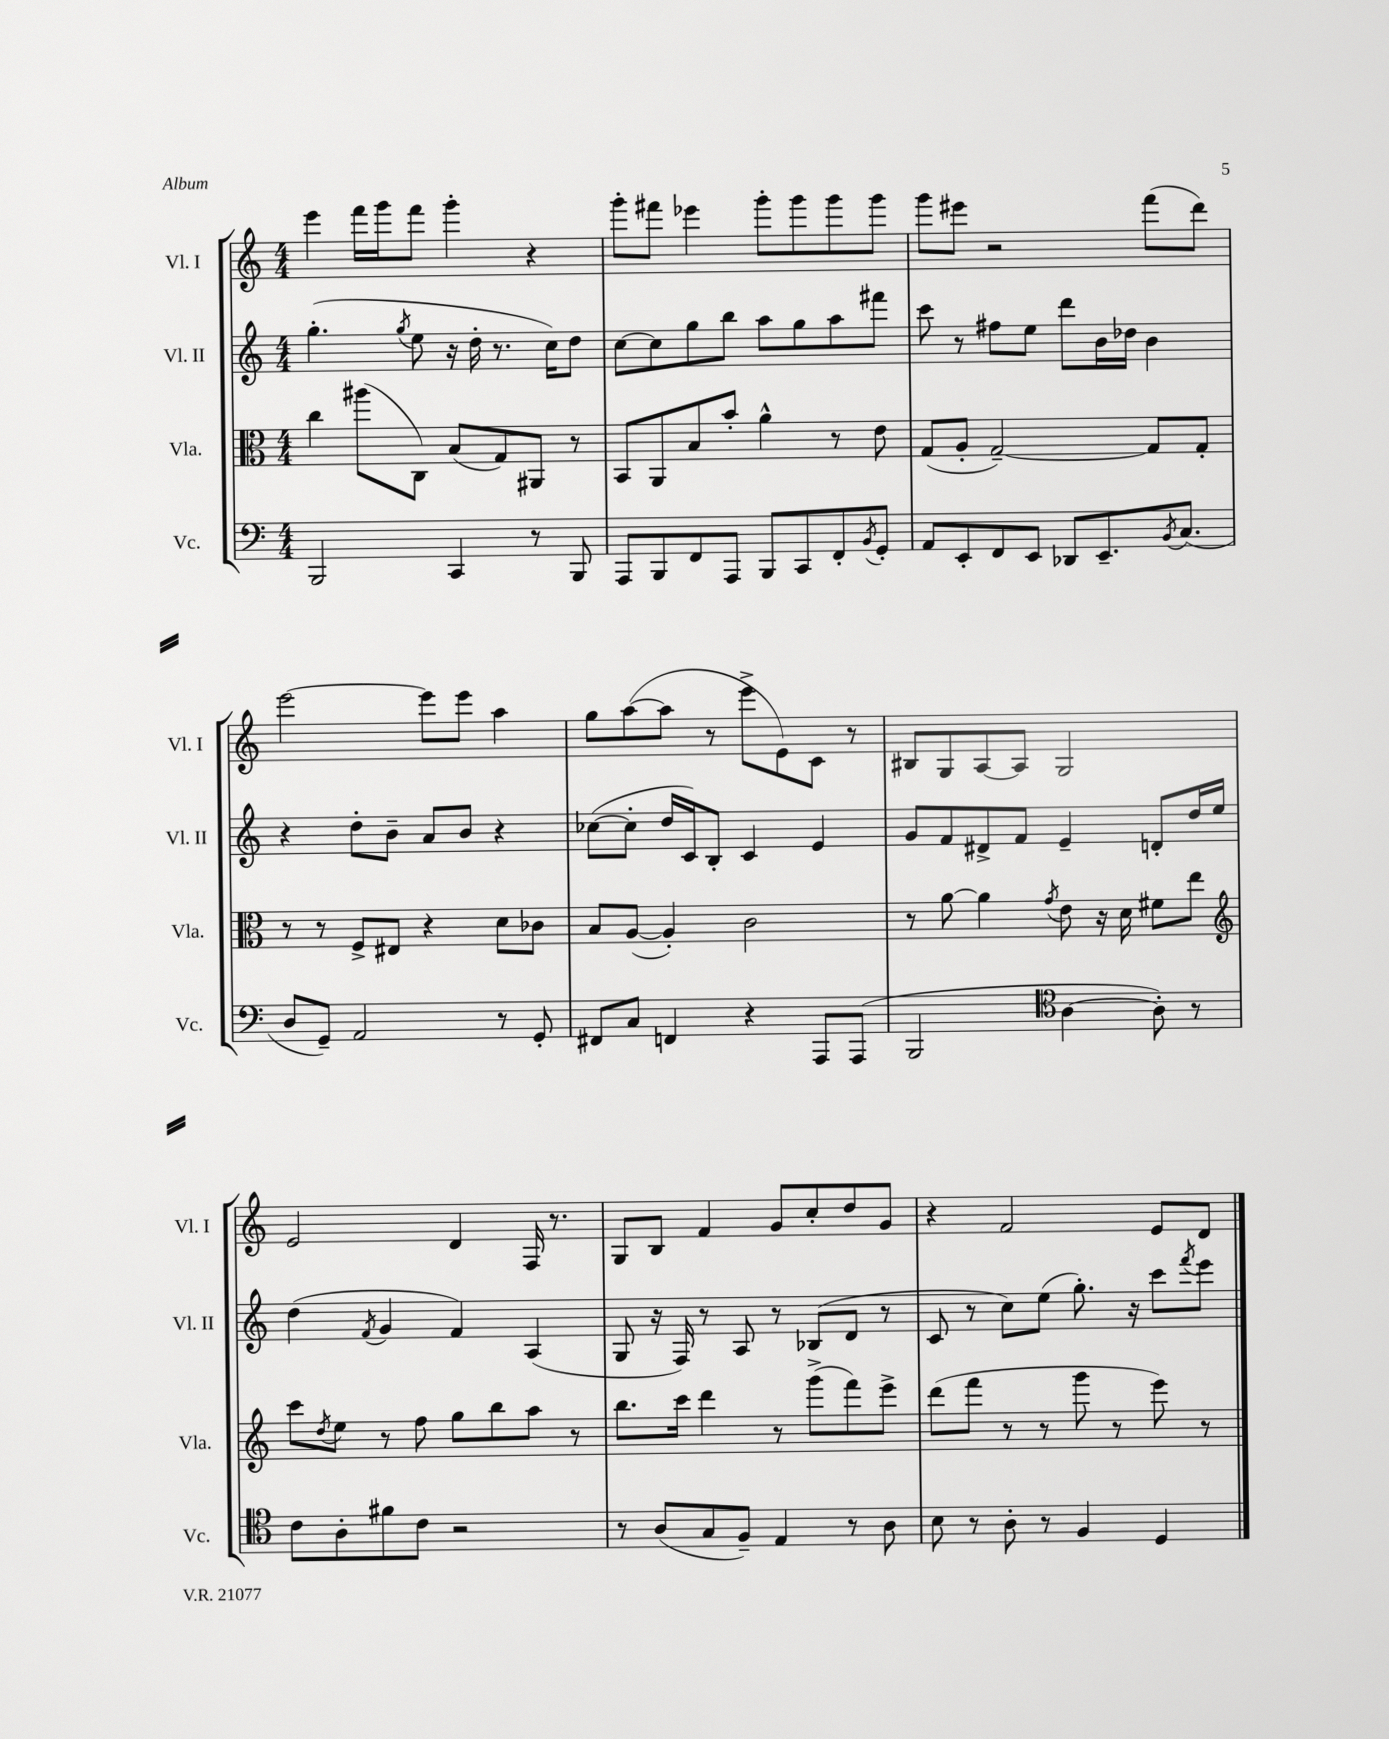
<<
\new StaffGroup <<
\new Staff = "s0" \with { instrumentName = "Vl. I" shortInstrumentName = "Vl. I" } {
    \clef treble \key c \major \numericTimeSignature \time 4/4
    e'''4 f'''16 g'''16 f'''8 g'''4-. r4 |
    g'''8-. fis'''8 ees'''4 g'''8-. g'''8 g'''8 g'''8 |
    g'''8 eis'''8 r2 f'''8( d'''8) |
    e'''2~ e'''8 e'''8 a''4 |
    g''8 a''8~( a''8 r8 e'''8-> e'8) c'8 r8 |
    bis8 g8 a8~ a8 g2 |
    e'2 d'4 f16 r8. |
    g8 b8 f'4 g'8 c''8-. d''8 g'8 |
    r4 f'2 e'8 d'8 \bar "|." |
}
\new Staff = "s1" \with { instrumentName = "Vl. II" shortInstrumentName = "Vl. II" } {
    \clef treble \key c \major \numericTimeSignature \time 4/4
    g''4.-.( \acciaccatura { g''8 } e''8 r16 d''16-. r8. c''16) d''8 |
    c''8~ c''8 g''8 b''8 a''8 g''8 a''8 fis'''8 |
    c'''8 r8 fis''8 e''8 d'''8 b'16 des''16 b'4 |
    r4 d''8-. b'8-- a'8 b'8 r4 |
    ces''8~( ces''8-. d''16 c'16) b8-. c'4 e'4 |
    g'8 f'8 dis'8-> f'8 e'4-- d'8-. d''16 e''16 |
    d''4( \acciaccatura { f'8 } g'4 f'4) a4( |
    g8 r16 f16) r8 a8 r8 bes8( d'8 r8 |
    c'8 r8 c''8) e''8( g''8.-.) r16 c'''8 \acciaccatura { f'''8 } e'''8 \bar "|." |
}
\new Staff = "s2" \with { instrumentName = "Vla." shortInstrumentName = "Vla." } {
    \clef alto \key c \major \numericTimeSignature \time 4/4
    c''4 ais''8( c8) b8( g8) ais,8 r8 |
    b,8 a,8 b8 b'8-. a'4-^ r8 e'8 |
    g8( a8-. g2~--) g8 g8-. |
    r8 r8 f8-> eis8 r4 d'8 ces'8 |
    b8 a8~( a4-.) c'2 |
    r8 a'8~ a'4 \acciaccatura { g'8 } e'8 r16 d'16 fis'8 e''8 |
    \clef treble c'''8 \acciaccatura { d''8 } e''8 r8 f''8 g''8 b''8 a''8 r8 |
    b''8. c'''16 d'''4 r8 g'''8->( f'''8) e'''8-> |
    d'''8( f'''8 r8 r8 g'''8 r8 e'''8) r8 \bar "|." |
}
\new Staff = "s3" \with { instrumentName = "Vc." shortInstrumentName = "Vc." } {
    \clef bass \key c \major \numericTimeSignature \time 4/4
    b,,2 c,4 r8 b,,8 |
    a,,8 b,,8 f,8 a,,8 b,,8 c,8 f,8-. \acciaccatura { b,8 } g,8-. |
    a,8 e,8-. f,8 e,8 des,8 e,8.-- \acciaccatura { b,8 } c8.( |
    d8 g,8--) a,2 r8 g,8-. |
    fis,8 c8 f,4 r4 a,,8 a,,8( |
    b,,2 \clef tenor a4~ a8-.) r8 |
    c'8 a8-. fis'8 c'8 r2 |
    r8 a8( g8 f8--) e4 r8 a8 |
    b8 r8 a8-. r8 f4 d4 \bar "|." |
}
>>
>>
\layout { \context { \Score \remove "Bar_number_engraver" } }
